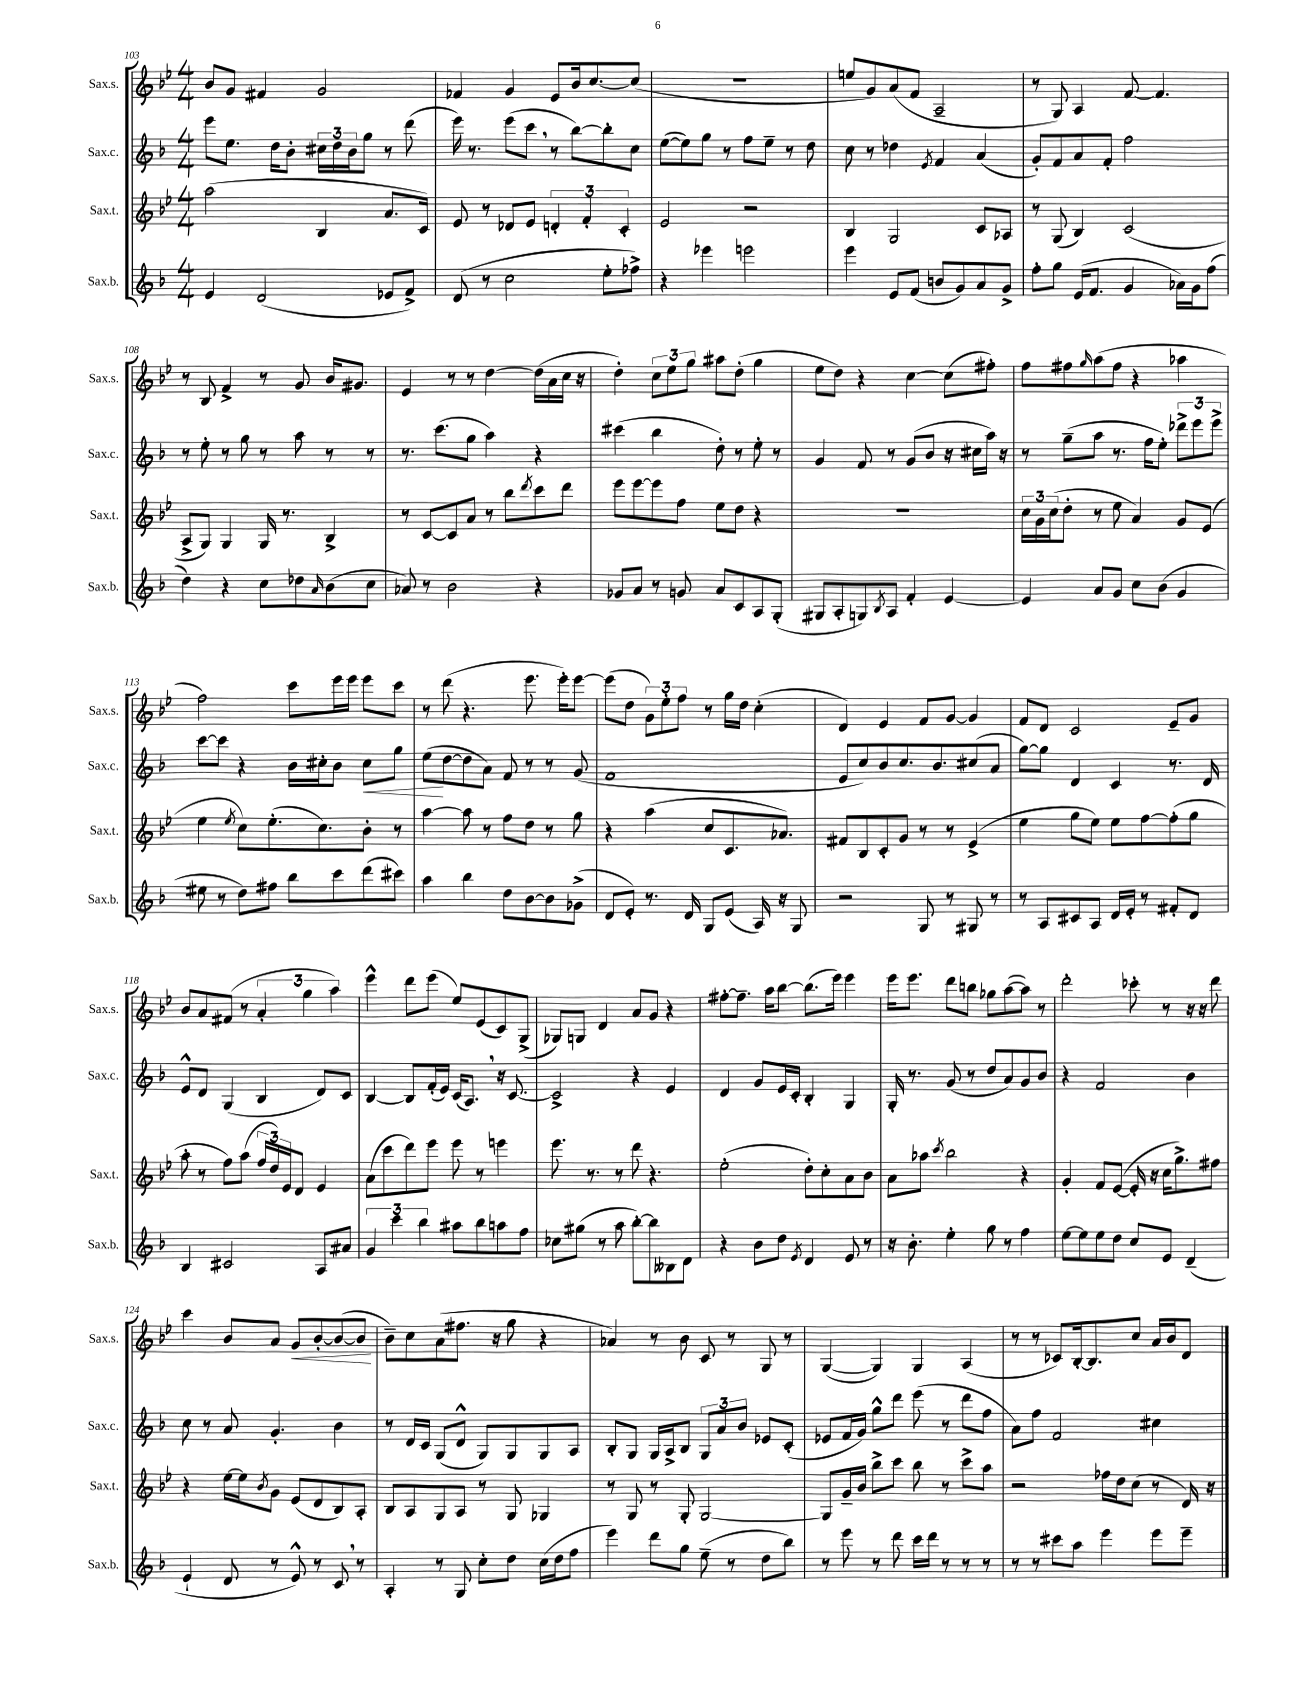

**kern	**kern	**kern	**kern
*staff4	*staff3	*staff2	*staff1
*clefG2	*clefG2	*clefG2	*clefG2
*k[b-]	*k[b-e-]	*k[b-]	*k[b-e-]
*M4/4	*M4/4	*M4/4	*M4/4
4e/	(2aa\	8eee\L	8b-/L
.	.	8.ee\J	8g/J
(2d/	.	.	4f#/
.	.	16dd\LK	.
.	.	8b-'\J	.
.	4B-/	24cc#\LL	2g/
.	.	24dd\	.
.	.	24b-\J	.
.	.	8gg\J	.
8e-/L	8.a/L	8r	.
8f^/J)	.	(8ddd\	.
.	16c/Jk)	.	.
=	=	=	=
(8d/	8e-/	16eee\)	4f-/
.	.	8.r	.
8r	8r	.	.
2cc\	8d-/L	(8eee\L	4g/
.	8e-/J	8ccc\J	.
.	6d'/	8r	8e-/L
.	.	[8bb-\L)	16b-/k
.	6f'/	.	.
.	.	.	[8.cc/
8ee'\L	.	8bb-'\]	.
.	6c'/	.	.
8ff-^\J)	.	8cc\J	(8cc/]J
=	=	=	=
4r	2e-/	([8ee\L	1r
.	.	8ee\])	.
4eee-\	.	8gg\J	.
.	.	8r	.
2eee\	2r	8ff\L	.
.	.	8ee~\J	.
.	.	8r	.
.	.	8dd\	.
=	=	=	=
4eee\	4B-/	8cc\	8ee/L
.	.	8r	8g/)
8e/L	2G/	4dd-\	(8a/
(8f/J	.	.	8f/J
.	.	8qe/	.
8b/L	.	4f/	2A~/
8g/)	.	.	.
8a/	8c/L	(4a/	.
8g^/J	8A-/J	.	.
=	=	=	=
8ff'\L	8r	8g'/L)	8r
8gg\J	(8G/	8f/	8G/)
(16e/LK	4B-/)	8a/	4A/
8.f/J	.	.	.
.	.	8f'/J	.
4g/	(2c/	2ff\	[8f/
.	.	.	4.f/]
16a-\LL)	.	.	.
16g\J	.	.	.
(8ff\J	.	.	.
=	=	=	=
4dd\)	8A^/L	8r	8r
.	8G/J)	8ee'\	8B-/
4r	4G/	8r	4f^/
.	.	8gg\	.
8cc\L	16G/	8r	8r
.	8.r	.	.
8dd-\	.	8aa\	8g/
16qqa/	.	.	.
(8b-\	4B-^/	8r	16b-/LK
.	.	.	8.g#/J
8cc\J	.	8r	.
=	=	=	=
8a-/)	8r	8.r	4e-/
8r	[8c/L	.	.
.	.	(8.ccc\L	.
2b-\	8c/]	.	8r
.	8a/J	8gg\J	8r
.	8r	4aa\)	[4dd\
.	8bb-\L	.	.
.	8qddd/	.	.
4r	8ccc\	4r	(16dd\]LL
.	.	.	16a\
.	8ddd\J	.	16cc\JJ
.	.	.	16r
=	=	=	=
8g-/L	8eee-\L	(4ccc#\	4dd'\)
8a/J	[8eee-\	.	.
8r	8eee-\]	4bb-\	12cc\L
.	.	.	12ee-\
8g/	8ff\J	.	.
.	.	.	12gg\J
8a/L	8ee-\L	8dd'\)	8aa#\L
8c/	8dd\J	8r	(8dd'\J
8A/	4r	8ee'\	4gg\
(8G'/J	.	8r	.
=	=	=	=
8G#/L	1r	4g/	8ee-\L
8A'/	.	.	8dd\J)
8G/)	.	8f/	4r
8qB-/	.	.	.
8A/J	.	8r	.
4f'/	.	(8g/L	[4cc\
.	.	8b-/J	.
[4e/	.	16r	(8cc\]L
.	.	16cc#\LL	.
.	.	16aa\JJ)	8ff#'\J)
.	.	16r	.
=	=	=	=
4e/]	24cc\LL	8r	8ff\L
.	24g\	.	.
.	(24cc\J	.	.
.	8dd'\J	(8gg~\L	8ff#\
.	.	.	16qqgg/
8a/L	8r	8aa\J	(8aa\
8g/J	8ee-\	8.r	8ff#\J
8cc\L	4a/)	.	4r
.	.	16ff\LK	.
(8b-\J	.	8ee'\J)	.
4g/	8g/L	12ddd-^\L	4aa-\
.	.	12eee\	.
.	(8e-/J	.	.
.	.	12eee^\J	.
=	=	=	=
8ee#\	4ee-\	[8ccc\L	2ff\)
8r	.	8ccc\]J	.
.	8qee-/	.	.
8dd\L)	8cc\L)	4r	.
8ff#\J	(8.ee-'\	.	.
8bb-\L	.	16b-\LL	8ccc\L
.	8.cc\)	16cc#'\J	.
8ccc\	.	8b-\J	16eee-\L
.	.	.	16eee-\JJ
(8ddd\	8b-'\J	8cc#\L	8eee-\L
8ccc#\J)	8r	8gg\J	8ccc\J
=	=	=	=
4aa\	[4aa\	(8ee\L	8r
.	.	[8dd\	(8ddd\
4bb-\	8aa\]	8dd\]	4.r
.	8r	8a\J)	.
8dd\L	8ff\L	8f/	.
[8b-\	8dd\J	8r	8.eee-\
8b-\]	8r	8r	.
.	.	.	16eee-'\LK)
(8g-^\J	8gg\	(8g/	[8eee-\J
=	=	=	=
8d/L	4r	1f	(8eee-\]L
8e'/J)	.	.	8dd\J
8.r	(4aa\	.	12g\L)
.	.	.	12ee-'\
.	.	.	12ff\J
16d/	.	.	.
8G/L	8cc/L	.	8r
(8e/J	8.c/	.	16gg\LL
.	.	.	16dd\JJ
16A/)	.	.	(4cc'\
16r	8.a-/J)	.	.
8G/	.	.	.
=	=	=	=
2r	8f#/L	8e/L	4d/)
.	8B-/	8cc/)	.
.	8c'/	8b-/	4e-/
.	8g/J	8.cc/	.
8G/	8r	.	8f/L
.	.	8.b-/	.
8r	8r	.	[8g/J
8G#/	(4e-^/	(8cc#/	4g/]
8r	.	8a/J	.
=	=	=	=
8r	4ee-\	[8gg\L)	8f/L
8A/L	.	8gg\]J	8d/J
8c#/	8gg\L	4d/	2c/
8A/J	8ee-\J)	.	.
16d/LL	8ee-\L	4c/	.
16e'/JJ	.	.	.
8r	[8ff\	.	.
8f#'/L	(8ff'\]	8.r	8e-~/L
8d/J	8gg\J	.	8g/J
.	.	16d/	.
=	=	=	=
4B-/	8aa'\	8e^^/L	8b-/L
.	8r	8d/J	8a/
2c#/	8ff\L)	(4G/	(8f#/J
.	(8aa\J	.	8r
.	24ff/LL	4B-/	6a'/
.	24dd/)	.	.
.	24e-/J	.	.
.	8d/J	.	.
.	.	.	6gg\
8A/L	4e-/	8d/L)	.
.	.	.	6aa\)
8a#/J	.	8c/J	.
=	=	=	=
6g/	(8a\L	[4B-/	4eee-^^\
.	8ccc\	.	.
6ccc\	.	.	.
.	8ddd\)	8B-/]L	8ddd\L
6bb-\	.	.	.
.	8eee-\J	(16f'/L	(8eee-\J
.	.	16e/JJ)	.
8aa#\L	8eee-\	(16c/LK	8ee-/L)
.	.	8.A/J)	.
8bb-\	8r	.	(8e-/
8aa\	4eee\	16r	8c/)
.	.	[8.c/	.
8ff\J	.	.	(8G^/J
=	=	=	=
8cc-\L	8.eee-\	2c^/]	8G-/L)
(8gg#\J	.	.	8G/J
.	8.r	.	.
8r	.	.	4d/
8aa\	8r	.	.
[8bb-'\L)	8ddd\	4r	8a/L
8bb-\]	4.r	.	8g/J
8B--\	.	4e/	4r
8d\J	.	.	.
=	=	=	=
4r	(2ee-'\	4d/	[8ff#'\L
.	.	.	8.ff#~\]J
8b-\L	.	8g/L	.
.	.	.	16aa\LK
8dd\J	.	16e/L	[8bb-\J
.	.	16c'/JJ	.
8qe/	.	.	.
4d/	8dd'\L)	4B-'/	(8.bb-\]L
.	8cc'\	.	.
.	.	.	16eee-\Jk)
8e/	8a\	4G/	4eee-\
8r	8b-\J	.	.
=	=	=	=
16r	8a\L	16G'/	16eee-\LK
8.b-'\	.	8.r	8.eee-\J
.	8aa-\J	.	.
.	8qccc/	.	.
4ee'\	2bb-\	(8g/	8ddd\L
.	.	8r	8bb\J
8gg\	.	8dd/L	8gg-\L
8r	.	8a/)	([8aa\
4ff\	4r	8g/	8aa\]J)
.	.	8b-/J	8r
=	=	=	=
[8ee\L	4g'/	4r	2ddd'\
8ee\]	.	.	.
8ee\	8f/L	2f/	.
8dd\J	([8e-/J	.	.
8cc/L	16e-'/]	.	8ccc-'\
.	16r	.	.
8e/J	16cc\LK	.	8r
.	8.gg^\)	.	.
(4d~/	.	4b-\	16r
.	.	.	16r
.	8ff#\J	.	8ddd\
=	=	=	=
4e`/	4r	8cc\	4ccc\
.	.	8r	.
8d/	[16ee-\LL	8a/	8b-/L
.	16ee-\]J	.	.
.	8qb-/	.	.
8r	8g\J	4.g'/	8a/J
8e^^/)	(8e-/L	.	8g/L
8r	8d/	.	[8b-'/
8c/	8B-/)	4b-\	(8b-/_
8r	8A'/J	.	8b-/]J
=	=	=	=
4A'/	8B-/L	8r	8b-~\L)
.	8A/	16d/LL	8cc\
.	.	16c/JJ	.
8r	8G/	(8G/L	(8a\
8G/	8A/J	8d^^/J	8.ff#\J
8cc'\L	8r	8G/L)	.
.	.	.	16r
8dd\J	8G/	8G/	8gg\
(16cc\LL	4G-/	8G/	4r
16dd\J	.	.	.
8ff\J	.	8A/J	.
=	=	=	=
4eee\)	8r	8B-'/L	4a-/)
.	8G/	8G/J	.
8ddd\L	8r	16G/LL	8r
.	.	16A^/J	.
8gg\J	8G'/	8B-/J	8b-\
(8ee~\	[2G/	12G/L	8c/
.	.	12a/	.
8r	.	.	8r
.	.	12b-/J	.
8dd\L	.	8e-/L	8G/
8bb-\J)	.	(8c'/J	8r
=	=	=	=
8r	8G/]L	8e-/L	([4G/
8eee\	16g~/L	16f/L	.
.	16b-/JJ	16g/JJ)	.
8r	8bb-^\L	8gg^^\L	4G/])
8ddd\	8ccc\J	8ddd\J	.
16ccc\LL	8bb-\	(8eee\	4G/
16ddd\JJ	.	.	.
8r	8r	8r	.
8r	8ccc^\L	8ddd\L	(4A/
8r	8aa\J	8ff\J	.
=	=	=	=
8r	2r	8a\L)	8r
8r	.	8ff\J	8r
8ccc#\L	.	2f/	8c-/L)
8aa\J	.	.	[16B-'/k
.	.	.	8.B-/]
4eee\	16ff-\LL	.	.
.	16dd\J	.	.
.	(8cc\J	.	8cc/J
8eee\L	8r	4cc#\	16a/LL
.	.	.	16b-/J
8eee~\J	16d/)	.	8d/J
.	16r	.	.
==	==	==	==
*-	*-	*-	*-
